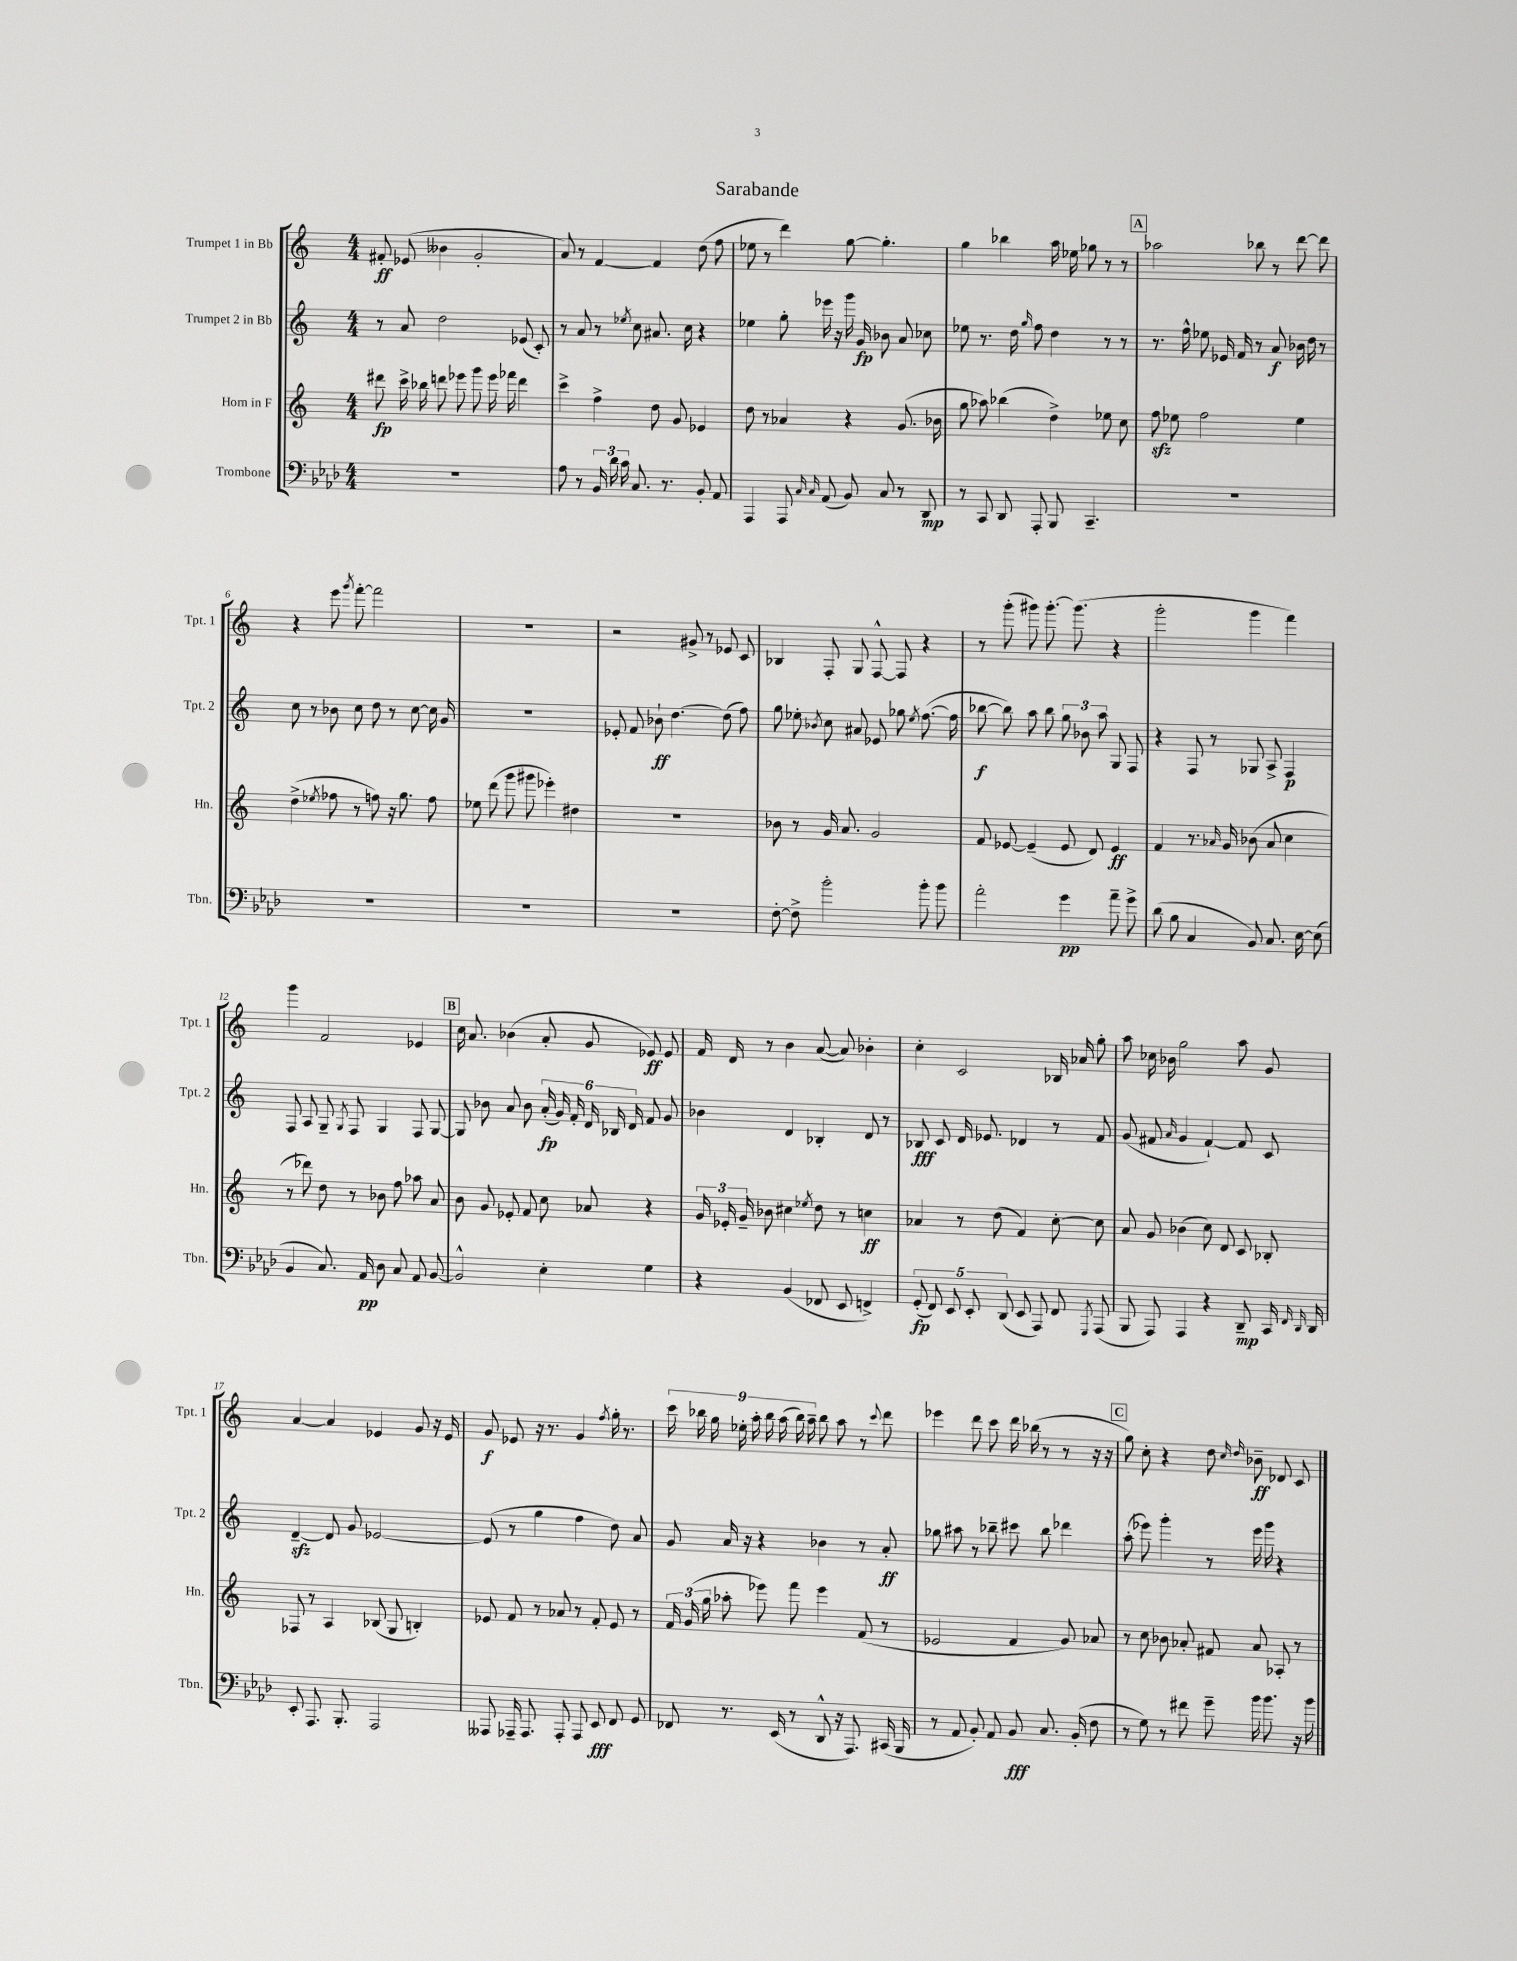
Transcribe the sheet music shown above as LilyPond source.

\header { title = "Sarabande" }
<<
\new StaffGroup <<
\new Staff = "s0" \with { instrumentName = "Trumpet 1 in Bb" shortInstrumentName = "Tpt. 1" } {
    \clef treble \key c \major \numericTimeSignature \time 4/4
    \autoBeamOff fis'8-.\ff ees'8( beses'4 g'2-. |
    a'8) r8 f'4~ f'4 d''8( f''8 |
    ees''8 r8 d'''4) g''8~ g''4.-. |
    g''4 bes''4 a''16 ees''16 ges''8 r8 r8 |
    \mark \markup { \box "A" } aes''2 bes''8 r8 d'''8~ d'''8 |
    r4 e'''8 \acciaccatura { g'''8 } f'''8~-. f'''2 |
    R1 |
    r2 gis'8-> r8 ees'8 c'8 |
    bes4 f8-. g8 f8~-^ f8 r4 |
    r8 g'''8-.( gis'''8) gis'''8.~-. gis'''8.( r4 |
    g'''2-. g'''4 f'''4) |
    g'''4 f'2 ees'4 |
    \mark \markup { \box "B" } c''16 a'8. bes'4( a'8-. g'8 ees'8\ff) ees'8 |
    f'16 d'16 r8 b'4 a'8~( a'8) bes'4-. |
    c''4-. c'2 bes16 aes'16 g''8-. |
    a''8 ces''16 bes'16 g''2 a''8 g'8 |
    a'4~ a'4 ees'4 g'8 r16 ees'16 |
    g'8\f ees'8 r16 r8. g'4 \acciaccatura { f''8 } g''16-. r8. |
    \tuplet 9/8 { c'''16 bes''16 g''16 ees''16-. a''16-. bes''16 a''16( bes''16) a''16-- } bes''8 a''8 r8 \appoggiatura { c'''8 } d'''8 |
    ees'''4 d'''8 c'''8 d'''16 bes''16( r8 r8 r16 r16 |
    \mark \markup { \box "C" } g''8) c''8-. r4 d''8 \grace { c''16 d''16 } bes'8--\ff des'8 c'8 \bar "|." |
}
\new Staff = "s1" \with { instrumentName = "Trumpet 2 in Bb" shortInstrumentName = "Tpt. 2" } {
    \clef treble \key c \major \numericTimeSignature \time 4/4
    \autoBeamOff r8 a'8 d''2 ees'8( c'8-.) |
    r8 a'8 r8 \acciaccatura { ees''8 } c''8 ais'8. c''16 r4 |
    ees''4 g''8-. ees'''16 r16 g'''16 g'16\fp bes'8 a'8 ces''8 |
    ees''8 r8. d''16 \grace { g''16 } f''8 d''4 r8 r8 |
    \mark \markup { \box "A" } r8. f''16-^ ees''8 ees'16 f'16 r8 a'8\f bes'16 d''16 r8 |
    c''8 r8 bes'8 c''8 d''8 r8 c''8~ c''16 g'16 |
    R1 |
    ees'8-. f'8 bes'8-!\ff d''4.~ d''8( f''8) |
    g''8 ees''8-. \acciaccatura { bes'8 } c''8 ais'8 ees'8 ges''8 \acciaccatura { ees''8 } f''8.~( f''16 |
    bes''8~\f bes''8) a''8 bes''8 \tuplet 3/2 { g''8 bes'8 a''8 } g8 f8 |
    r4 f8 r8 ges8 a8-> f4\p |
    f8 a8 g8-- \acciaccatura { g8 } f8 g4 f8 g8~ |
    \mark \markup { \box "B" } g8 bes'8 a'8 bes'8 \tuplet 6/4 { a'16-.\fp( g'16) f'16-. d'16 bes16 d'16 } f'8 g'8 |
    bes'4 d'4 bes4-. d'8 r8 |
    bes8\fff c'8 d'16 ees'8. des'4 r8 f'8 |
    g'8( fis'8 \grace { a'16 } g'4 fis'4~-!) fis'8 c'8 |
    d'4~--\sfz d'8 g'8 ees'2~ |
    ees'8( r8 g''4 f''4 d''8) a'8 |
    g'8 a'16 r16 r4 bes'4 r8 a'8-.\ff |
    ges''8 ais''8 r8 bes''8-- cis'''8 bes''8 des'''4 |
    \mark \markup { \box "C" } a''8-.( ees'''8) g'''4-. r8 ees'''16 g'''16 r4 \bar "|." |
}
\new Staff = "s2" \with { instrumentName = "Horn in F" shortInstrumentName = "Hn." } {
    \clef treble \key c \major \numericTimeSignature \time 4/4
    \autoBeamOff dis'''8\fp c'''16-> bes''16 d'''8 ees'''8 g'''8 ees'''16 fes'''16 d'''4 |
    c'''4-> f''4-> d''8 g'8 ees'4 |
    d''8 r8 aes'4 r4 g'8.( bes'16 |
    g''8 aes''8) bes''4( d''4->) ees''8 c''8 |
    \mark \markup { \box "A" } f''8\sfz ees''8 f''2 ees''4 |
    d''4->( \acciaccatura { ees''8 } fes''8 r8 f''8) r16 g''8. f''8 |
    ees''8 d'''8( g'''8 gis'''8 ees'''4-.) dis''4 |
    R1 |
    bes'8 r8 g'16 a'8. g'2 |
    f'8 ees'8~ ees'4--( ees'8 d'8) ees'4\ff |
    f'4 r8. \grace { aes'16 } g'16 bes'8( aes'8 c''4 |
    r8 des'''8) d''8 r8 bes'8 f''8 aes''8 a'8 |
    \mark \markup { \box "B" } b'8 g'8 ees'8-. f'8 c''8 aes'8 r4 |
    \tuplet 3/2 { g'16 ees'16-. g'16-- } bes'8 cis''4 \acciaccatura { ees''8 } d''8 r8 c''4\ff |
    aes'4 r8 d''8( f'4) c''8~-. c''8 |
    a'8 g'8 bes'4( c''8) d'8 c'8 bes8-. |
    fes8 r8 a4 bes8( g8 b4-.) |
    ees'8 f'8 r8 aes'8 r8 f'8-. ees'8 r8 |
    \tuplet 3/2 { f'16 g'16( g''16 } aes''8-. ees'''8) f'''8 ees'''4 f'8( r8 |
    ees'2 f'4 g'8) aes'8 |
    \mark \markup { \box "C" } r8 c''8 bes'8 aes'8-. fis'8 aes'8 aes8-. r8 \bar "|." |
}
\new Staff = "s3" \with { instrumentName = "Trombone" shortInstrumentName = "Tbn." } {
    \clef bass \key aes \major \numericTimeSignature \time 4/4
    \autoBeamOff R1 |
    aes8 r8 \tuplet 3/2 { bes,16 des'16 c'16 } c8. r8. bes,8-. aes,8 |
    aes,,4 aes,,8 \grace { c16 c16 } aes,8( bes,8) c8 r8 des,8\mp |
    r8 c,8 des,8 aes,,8-. bes,,8 c,4.-- |
    \mark \markup { \box "A" } R1 |
    R1 |
    R1 |
    R1 |
    f8~-. f8-> bes'2-. bes'8-. bes'8 |
    aes'2-. g'4\pp aes'8-- g'8-> |
    des'8( bes8 c4 bes,8) c8. ees16~ ees8( |
    bes,4 c8.) aes,16\pp des8 c8 aes,8 bes,8~ |
    \mark \markup { \box "B" } bes,2-^ ees4-. g4 |
    r4 bes,4( fes,8 ees,8 f,4->) |
    \tuplet 5/4 { g,8-.\fp( f,8) ees,8 ees,8-. des,8( } ees,8 aes,,8) f,8 \acciaccatura { g,,8 } aes,,8( |
    bes,,8 aes,,8) aes,,4 r4 des,8--\mp c,16 \grace { f,16 des,16 } des,16 |
    ees,8-. aes,,8. bes,,8.-. aes,,2 |
    aeses,,8 aes,,16-- aes,,8. aes,,8-. aes,,8 ees,8\fff f,8 g,8 |
    fes,8 r8. ees,16( r8 des,8-^ r16 aes,,8.) cis,16( bes,,16 |
    r8 aes,8 bes,8-.) aes,8 bes,8\fff c8. bes,16-.( f8 |
    \mark \markup { \box "C" } r8 g8) r8 fis'8 g'8-- bes'16 bes'8. r16 bes'16 \bar "|." |
}
>>
>>
